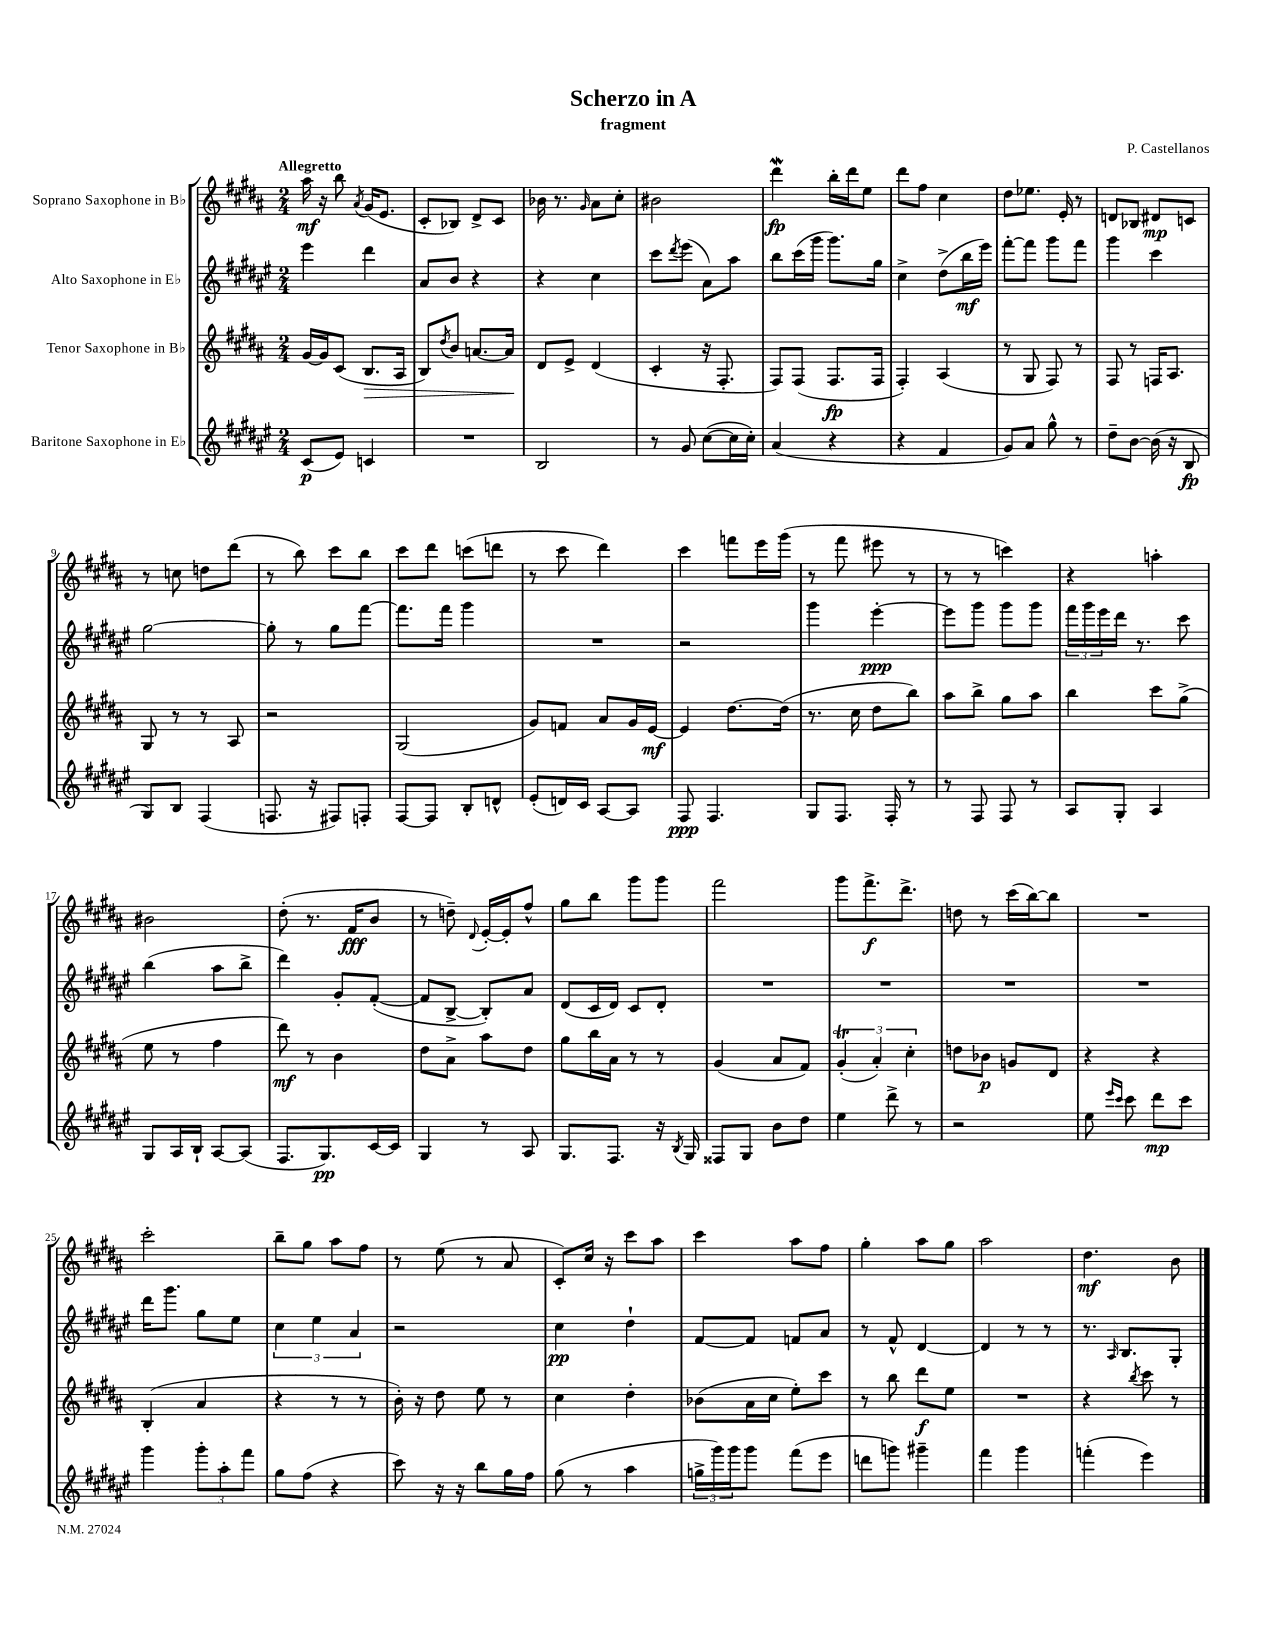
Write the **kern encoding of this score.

**kern	**kern	**kern	**kern
*staff4	*staff3	*staff2	*staff1
*clefG2	*clefG2	*clefG2	*clefG2
*k[f#c#g#d#a#e#]	*k[f#c#g#d#a#]	*k[f#c#g#d#a#e#]	*k[f#c#g#d#a#]
*M2/4	*M2/4	*M2/4	*M2/4
(8c#/L	[16g#/LL	4eee#\	16aa#\
.	16g#/]J	.	16r
8e#/J)	(8c#/J	.	8bb\
.	.	.	8qa#/
4c/	8.B/L	4ddd#\	(16g#/LK
.	.	.	8.e/J
.	16A#/Jk	.	.
=	=	=	=
2r	8B/L)	8a#/L	8c#'/L
.	8qdd#/	.	.
.	8b/J	8b/J	8B-/J)
.	[8.a/L	4r	8d#^/L
.	.	.	8c#/J
.	16a/]Jk	.	.
=	=	=	=
2B/	8d#/L	4r	16b-\
.	.	.	8.r
.	8e^/J	.	.
.	.	.	16qqg#/
.	(4d#/	4cc#\	8a#\L
.	.	.	8cc#'\J
=	=	=	=
8r	4c#'/	8ccc#\L	2b#\
.	.	8qddd#/	.
8g#/	.	(8eee#\J	.
([8cc#\L	16r	8a#\L)	.
.	8.F#'/	.	.
16cc#\]L	.	8aa#\J	.
16cc#'\JJ)	.	.	.
=	=	=	=
(4a#/	8F#/L)	8bb\L	4ddd#\
.	(8F#/J	(16ccc#\L	.
.	.	16ggg#\JJ	.
4r	8.F#/L	8.ggg#\L)	16bb'\LL
.	.	.	16ddd#\J
.	.	.	8ee\J
.	16F#/Jk	16gg#\Jk	.
=	=	=	=
4r	4F#'/)	4cc#^\	8ddd#\L
.	.	.	8ff#\J
4f#/	(4A#/	(8dd#^\L	4cc#\
.	.	16bb\L	.
.	.	16eee#\JJ)	.
=	=	=	=
8g#/L)	8r	[8fff#'\L	8dd#\L
8a#/J	8G#/	8fff#\]J	8.ee-\J
8gg#^^\	8F#/)	8ggg#\L	.
.	.	.	16e'/
8r	8r	8fff#\J	8r
=	=	=	=
8dd#~\L	8F#/	4ggg#\	8d/L
[8b\J	8r	.	8B-/J
(16b\]	16F/LK	4ccc#\	8d#/L
16r	8.A#/J	.	.
8B/	.	.	8c/J
=	=	=	=
8G#/L)	8G#/	[2gg#\	8r
8B/J	8r	.	8cc\
(4F#/	8r	.	8dd\L
.	8A#/	.	(8ddd#\J
=	=	=	=
8.F/	2r	8gg#'\]	8r
.	.	8r	8bb\)
16r	.	.	.
8F#/L)	.	8gg#\L	8ccc#\L
8F'/J	.	[8fff#\J	8bb\J
=	=	=	=
[8F#/L	(2G#/	8.fff#\]L	8ccc#\L
8F#/]J	.	.	8ddd#\J
.	.	16fff#\Jk	.
8B'/L	.	4ggg#\	(8ccc\L
8d^^/J	.	.	8ddd\J
=	=	=	=
(8e#'/L	8g#/L)	2r	8r
16d/L)	8f/J	.	8ccc#\
16c#/JJ	.	.	.
[8A#/L	8a#/L	.	4ddd#\)
8A#/]J	16g#/L	.	.
.	[16e/JJ	.	.
=	=	=	=
8F#/	4e/]	2r	4ccc#\
4.F#/	.	.	.
.	[8.dd#\L	.	8fff\L
.	.	.	16eee\L
.	(16dd#\]Jk	.	(16ggg#\JJ
=	=	=	=
8G#/L	8.r	4ggg#\	8r
8.F#/J	.	.	8fff#\
.	16cc#\	.	.
.	8dd#\L	[4eee#'\	8eee#\
16F#'/	.	.	.
8r	8bb\J)	.	8r
=	=	=	=
8r	8aa#\L	8eee#\]L	8r
8F#/	8bb^\J	8ggg#\J	8r
8F#/	8gg#\L	8ggg#\L	4ccc\)
8r	8aa#\J	8ggg#\J	.
=	=	=	=
8A#/L	4bb\	24fff#\LL	4r
.	.	24ggg#\	.
.	.	24eee#\	.
8G#'/J	.	16ddd#\JJ	.
.	.	8.r	.
4A#/	8ccc#\L	.	4aa'\
.	(8gg#^\J	8ccc#\	.
=	=	=	=
8G#/L	8ee\	(4bb\	2b#\
16A#/L	8r	.	.
16B`/JJ	.	.	.
[8A#/L	4ff#\	8aa#\L	.
(8A#/]J	.	8bb^\J	.
=	=	=	=
8.F#/L	8ddd#\)	4ddd#\)	(8dd#'\
.	8r	.	8.r
8.G#/)	.	.	.
.	4b\	8g#'/L	.
.	.	.	16f#/LK
[16c#/L	.	([8f#'/J	8b/J
16c#/]JJ	.	.	.
=	=	=	=
4G#/	8dd#\L	8f#/]L	8r
.	8a#^\J	[8B^/J	8dd~\)
.	.	.	8qqd#/
8r	8aa#\L	8B'/]L)	[16e'/LL
.	.	.	16e'/]J
8A#/	8dd#\J	8a#/J	8ff#^^/J
=	=	=	=
8.G#/L	8gg#\L	(8d#/L	8gg#\L
.	16bb\L	16c#/L	8bb\J
8.F#/J	16a#\JJ	16d#/JJ)	.
.	8r	8c#/L	8ggg#\L
16r	8r	8d#'/J	8ggg#\J
8qB/	.	.	.
16G#/	.	.	.
=	=	=	=
8F##/L	(4g#/	2r	2fff#\
8G#/J	.	.	.
8b\L	8a#/L	.	.
8dd#\J	8f#/J)	.	.
=	=	=	=
4ee#\	(6g#'/	2r	8ggg#\L
.	.	.	8.fff#^\
.	6a#'/)	.	.
8ddd#^\	.	.	.
.	.	.	8.ddd#^\J
.	6cc#'\	.	.
8r	.	.	.
=	=	=	=
2r	8dd\L	2r	8dd\
.	8b-\J	.	8r
.	8g/L	.	(16ccc#\LL
.	.	.	[16bb\J)
.	8d#/J	.	8bb\]J
=	=	=	=
8ee#\	4r	2r	2r
16qqeee#/LL	.	.	.
16qqccc#/JJ	.	.	.
8ccc#\	.	.	.
8ddd#\L	4r	.	.
8ccc#\J	.	.	.
=	=	=	=
4ggg#\	(4B'/	16ddd#\LK	2ccc#'\
.	.	8.ggg#\J	.
12ggg#'\L	4a#/	8gg#\L	.
12aa#'\	.	.	.
.	.	8ee#\J	.
12fff#\J	.	.	.
=	=	=	=
8gg#\L	4r	6cc#\	8bb~\L
(8ff#\J	.	.	8gg#\J
.	.	6ee#\	.
4r	8r	.	8aa#\L
.	.	6a#/	.
.	8r	.	8ff#\J
=	=	=	=
8ccc#\)	16b'\)	2r	8r
.	16r	.	.
16r	8dd#\	.	(8ee\
16r	.	.	.
8bb\L	8ee\	.	8r
16gg#\L	8r	.	8a#/
16ff#\JJ	.	.	.
=	=	=	=
(8gg#\	4cc#\	4cc#\	8c#'/L)
8r	.	.	16cc#/Jk
.	.	.	16r
4aa#\	4dd#'\	4dd#`\	8ccc#\L
.	.	.	8aa#\J
=	=	=	=
24gg^\LL	(8b-\L	[8f#/L	4ccc#\
24ggg#\)	.	.	.
24ggg#\J	.	.	.
8ggg#\J	16a#\L	8f#/]J	.
.	16cc#\JJ	.	.
(8fff#\L	8ee'\L)	8f/L	8aa#\L
8eee#\J	8ccc#\J	8a#/J	8ff#\J
=	=	=	=
8ddd\L	8r	8r	4gg#'\
8ggg\J)	8bb\	8f#^^/	.
4ggg#~\	8ddd#\L	[4d#/	8aa#\L
.	8ee\J	.	8gg#\J
=	=	=	=
4fff#\	2r	4d#/]	2aa#\
4ggg#\	.	8r	.
.	.	8r	.
=	=	=	=
(4fff'\	4r	8.r	4.dd#\
.	.	16qqA#/	.
.	.	8.B/L	.
.	8qbb/	.	.
4eee#\)	8ccc#\	.	.
.	8r	8G#'/J	8b\
==	==	==	==
*-	*-	*-	*-
